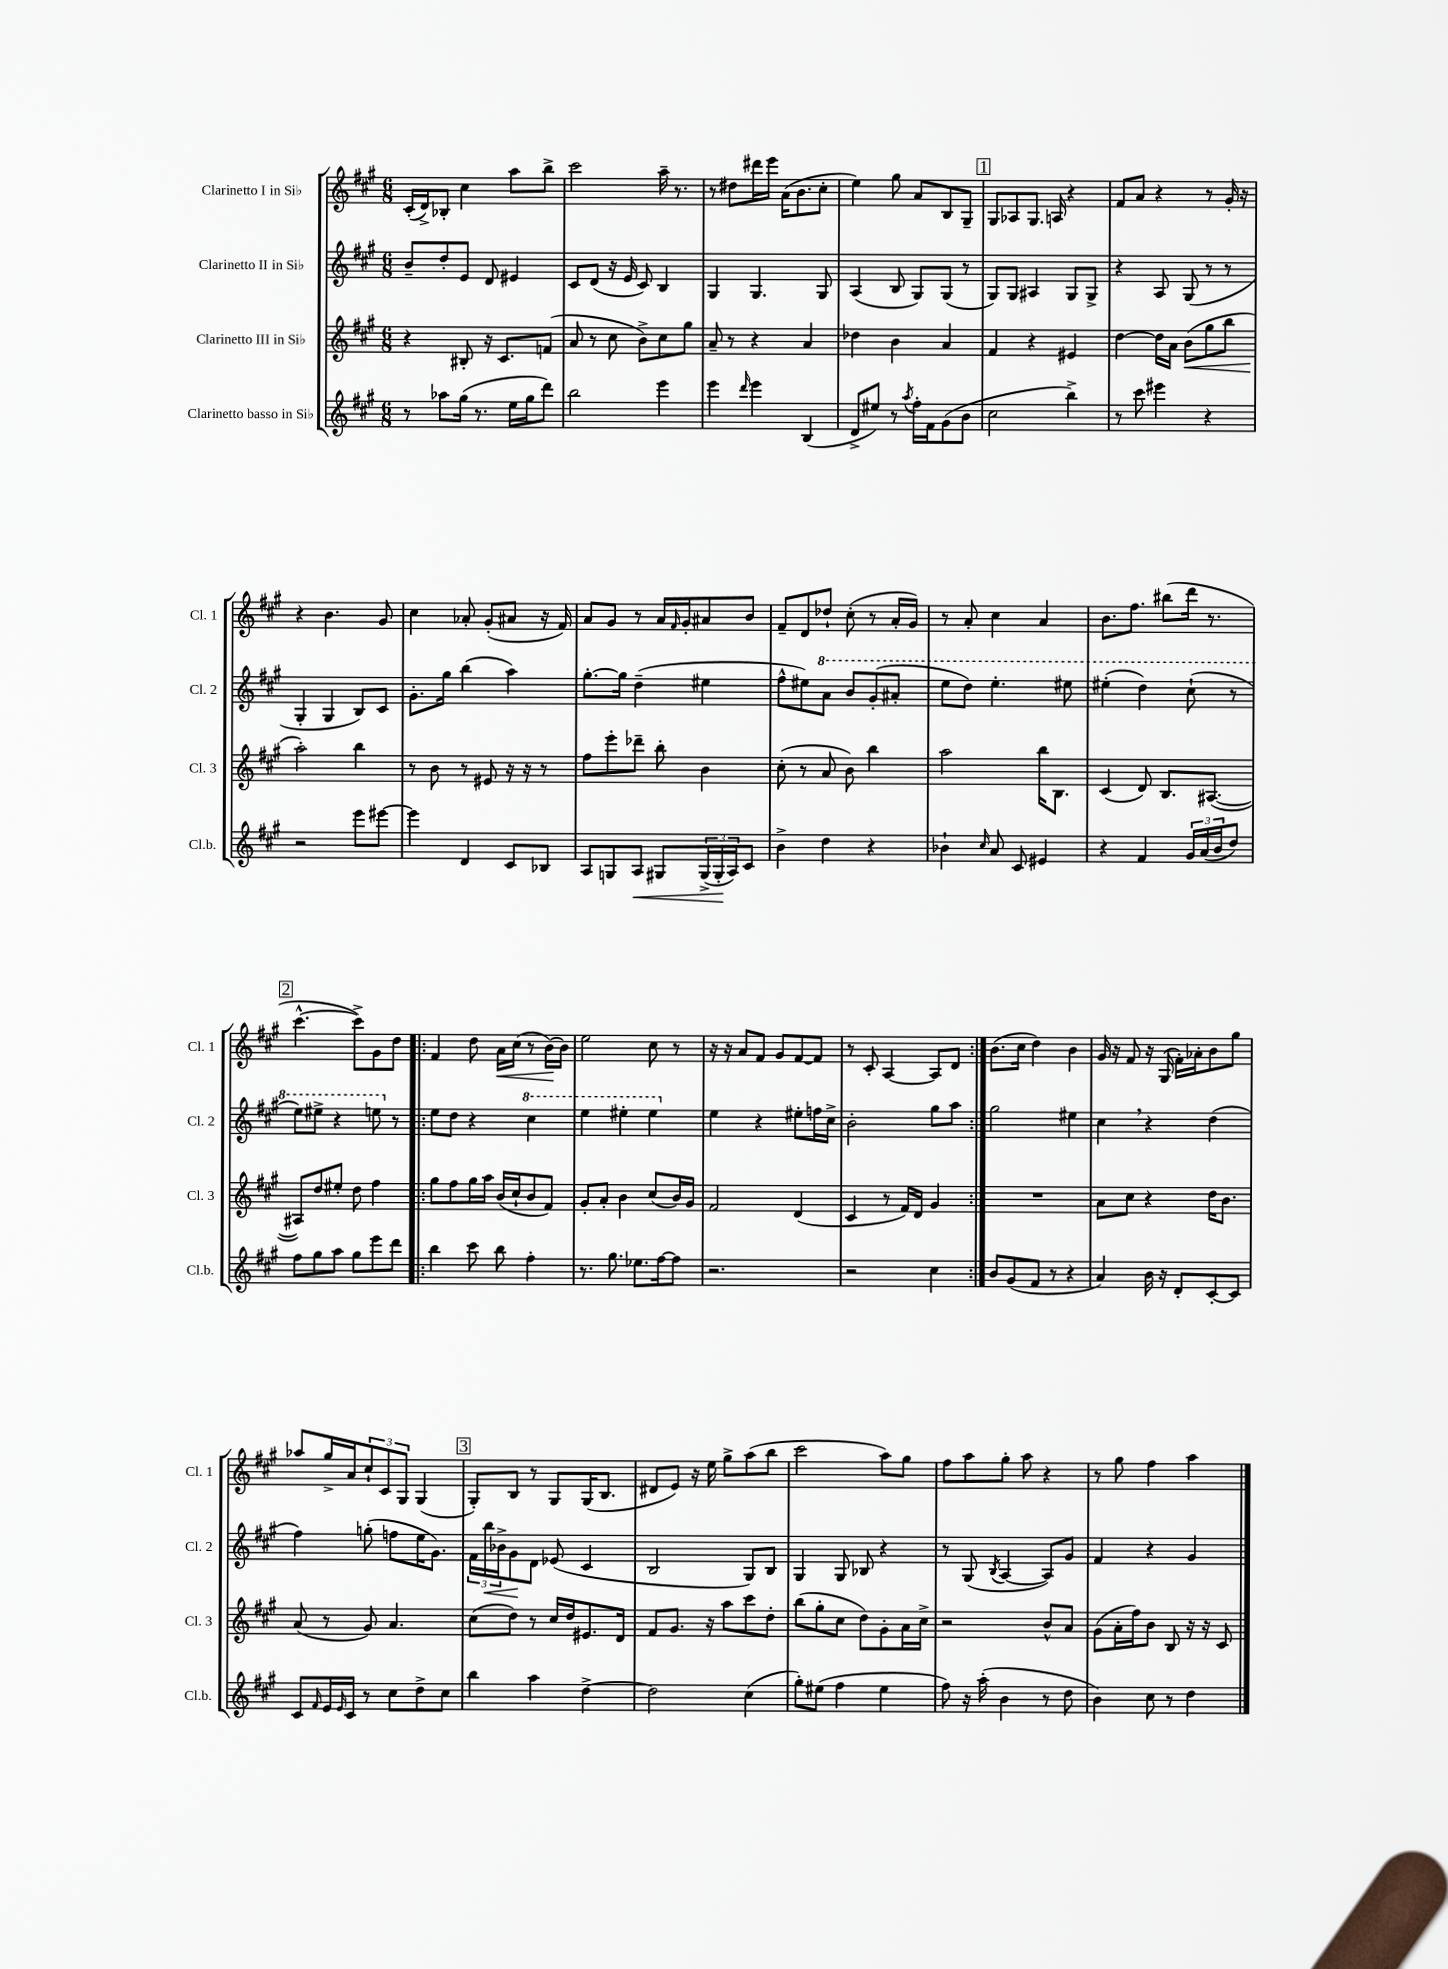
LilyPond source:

<<
\new StaffGroup <<
\new Staff = "s0" \with { instrumentName = "Clarinetto I in Sib" shortInstrumentName = "Cl. 1" } {
    \clef treble \key a \major \numericTimeSignature \time 6/8
    cis'16-.( d'16->) bes8-. cis''4 a''8 b''8-> |
    cis'''2 a''16-- r8. |
    r8 dis''8 dis'''16 e'''16 a'16( b'8. cis''8-. |
    e''4) gis''8 a'8 b8 gis8-- |
    \mark \markup { \box "1" } gis8 aes8 gis8. a16 r4 |
    fis'8 a'8 r4 r8 gis'16-. r16 |
    r4 b'4. gis'8 |
    cis''4 aes'8-. gis'8-.( ais'8 r16 fis'16) |
    a'8 gis'8 r8 a'16 \grace { fis'16 } gis'16-. ais'8 b'8 |
    fis'8-- d'8 des''8-! cis''8-.( r8 a'16-. gis'16) |
    r8 a'8-. cis''4 a'4 |
    b'8. fis''8. bis''8( d'''16 r8. |
    \mark \markup { \box "2" } cis'''4.~-^ cis'''8->) gis'8 d''8 |
    \repeat volta 2 { fis'4 d''8 a'16\< cis''16( r8 b'16~\!) b'16 |
    e''2 cis''8 r8 |
    r16 r16 a'8 fis'8 gis'8 fis'8~ fis'8 |
    r8 cis'8-. a4~ a8 d'8 | }
    b'8.( cis''16 d''4) b'4 |
    gis'16 r16 fis'8 r16 gis16( fis'16-.) aes'16-. b'8 gis''8 |
    aes''8 gis''16-> a'16 \tuplet 3/2 { cis''8-! cis'8 gis8 } gis4( |
    \mark \markup { \box "3" } gis8-.) b8 r8 gis8 gis16( b8. |
    dis'8 e'8) r16 e''16 gis''8-> a''8( b''8 |
    cis'''2 a''8) gis''8 |
    fis''8 a''8 gis''8-. a''8 r4 |
    r8 gis''8 fis''4 a''4 \bar "|." |
}
\new Staff = "s1" \with { instrumentName = "Clarinetto II in Sib" shortInstrumentName = "Cl. 2" } {
    \clef treble \key a \major \numericTimeSignature \time 6/8
    b'8-- d''8-. e'8 d'8 eis'4 |
    cis'8 d'8( r16 e'16 cis'8) b4 |
    gis4 gis4. gis8 |
    a4( b8 gis8) gis8( r8 |
    \mark \markup { \box "1" } gis8) gis8 ais4 gis8 gis8-> |
    r4 a8 gis8( r8 r8 |
    gis4-. gis4 b8) cis'8 |
    gis'8.-. gis''16 b''4( a''4) |
    gis''8.~-. gis''16 d''4--( eis''4 |
    fis''8-^ eis''8) \ottava #1 a''8 b''8 gis''8-.( ais''8-. |
    e'''8 d'''8) e'''4.-. eis'''8 |
    eis'''4-.( d'''4) cis'''8-!( r8 |
    \mark \markup { \box "2" } e'''8) eis'''8-> r4 e'''8 \ottava #0 r8 |
    \repeat volta 2 { e''8 d''8 r4 \ottava #1 cis'''4 |
    e'''4 eis'''4-. eis'''4 \ottava #0 |
    e''4 r4 eis''8-. f''16 cis''16-> |
    b'2-. gis''8 a''8 | }
    gis''2 eis''4 |
    cis''4 \breathe r4 d''4( |
    fis''4) g''8-.( f''8 e''16 gis'8.) |
    \mark \markup { \box "3" } \tuplet 3/2 { fis'16 b''16\< bes'16-> } gis'8\! d'8 ees'8( cis'4 |
    b2 gis8) b8 |
    gis4 gis8 bes8 r4 |
    r8 gis8( \acciaccatura { b8 } a4~ a8) gis'8 |
    fis'4 r4 gis'4 \bar "|." |
}
\new Staff = "s2" \with { instrumentName = "Clarinetto III in Sib" shortInstrumentName = "Cl. 3" } {
    \clef treble \key a \major \numericTimeSignature \time 6/8
    r4 bis8-. r16 cis'8. f'8( |
    a'8 r8 cis''8 b'8->) cis''8 gis''8 |
    a'8-- r8 r4 a'4 |
    des''4 b'4 a'4 |
    \mark \markup { \box "1" } fis'4 r4 eis'4 |
    d''4~ d''16 a'16 b'8\<( gis''8 b''8 |
    a''2-.\!) b''4 |
    r8 b'8 r8 eis'8 r16 r16 r8 |
    fis''8 e'''8-. des'''8-- b''8-. b'4 |
    cis''8-.( r8 a'8 b'8) b''4 |
    a''2 b''16 b8. |
    cis'4( d'8) b8. ais8.~( |
    \mark \markup { \box "2" } ais8) d''8 eis''8-. d''8 fis''4 |
    \repeat volta 2 { gis''8 fis''8 gis''16 a''16 b'16( cis''16-! b'8 fis'8) |
    gis'8-. a'8-. b'4 cis''8( b'16) gis'16 |
    fis'2 d'4( |
    cis'4 r8 fis'16) d'16 gis'4 | }
    R2. |
    a'8 cis''8 r4 d''16 b'8. |
    a'8( r8 gis'8) a'4. |
    \mark \markup { \box "3" } cis''8( d''8) r8 cis''16 d''16 eis'8. d'16 |
    fis'8 gis'8. r16 a''8 cis'''8 d''8-. |
    b''8( gis''8-. cis''8 d''8) gis'8-. a'16 cis''16-> |
    r2 b'8-^ a'8 |
    gis'8( a'16-. fis''16) b'8 b8 r16 r16 cis'8 \bar "|." |
}
\new Staff = "s3" \with { instrumentName = "Clarinetto basso in Sib" shortInstrumentName = "Cl.b." } {
    \clef treble \key a \major \numericTimeSignature \time 6/8
    r8 aes''8 gis''16( r8. e''16 gis''16 d'''8) |
    b''2 e'''4 |
    e'''4 \grace { d'''16 } e'''4 b4( |
    d'8-> eis''8) r8 \acciaccatura { a''8 } fis''16-. fis'16 gis'8( b'8 |
    \mark \markup { \box "1" } cis''2 b''4->) |
    r8 cis'''8 eis'''4 r4 |
    r2 e'''8 eis'''8~ |
    eis'''4 d'4 cis'8 bes8 |
    a8 g8 a8\< gis8 \tuplet 3/2 { gis16->( gis16-.\! a16) } cis'8 |
    b'4-> d''4 r4 |
    bes'4-! \grace { cis''16 } a'8 cis'8 eis'4 |
    r4 fis'4 \tuplet 3/2 { gis'16 a'16( b'16 } d''8) |
    \mark \markup { \box "2" } fis''8 gis''8 a''8 gis''8 e'''8 d'''8 |
    \repeat volta 2 { b''4 cis'''8 b''8 fis''4-. |
    r8. gis''8. ees''8. fis''16~ fis''8 |
    r2. |
    r2 cis''4 | }
    b'8 gis'8( fis'8 r8 r4 |
    a'4) b'16 r16 d'8-. cis'8~-. cis'8 |
    cis'8 \grace { fis'16 } e'16 \grace { e'16 } cis'16 r8 cis''8 d''8-> cis''8 |
    \mark \markup { \box "3" } b''4 a''4 d''4~-> |
    d''2 cis''4( |
    gis''8-.) eis''8( fis''4 eis''4 |
    fis''8) r16 a''16-.( b'4 r8 d''8 |
    b'4) cis''8 r8 d''4 \bar "|." |
}
>>
>>
\layout { \context { \Score \remove "Bar_number_engraver" } }
